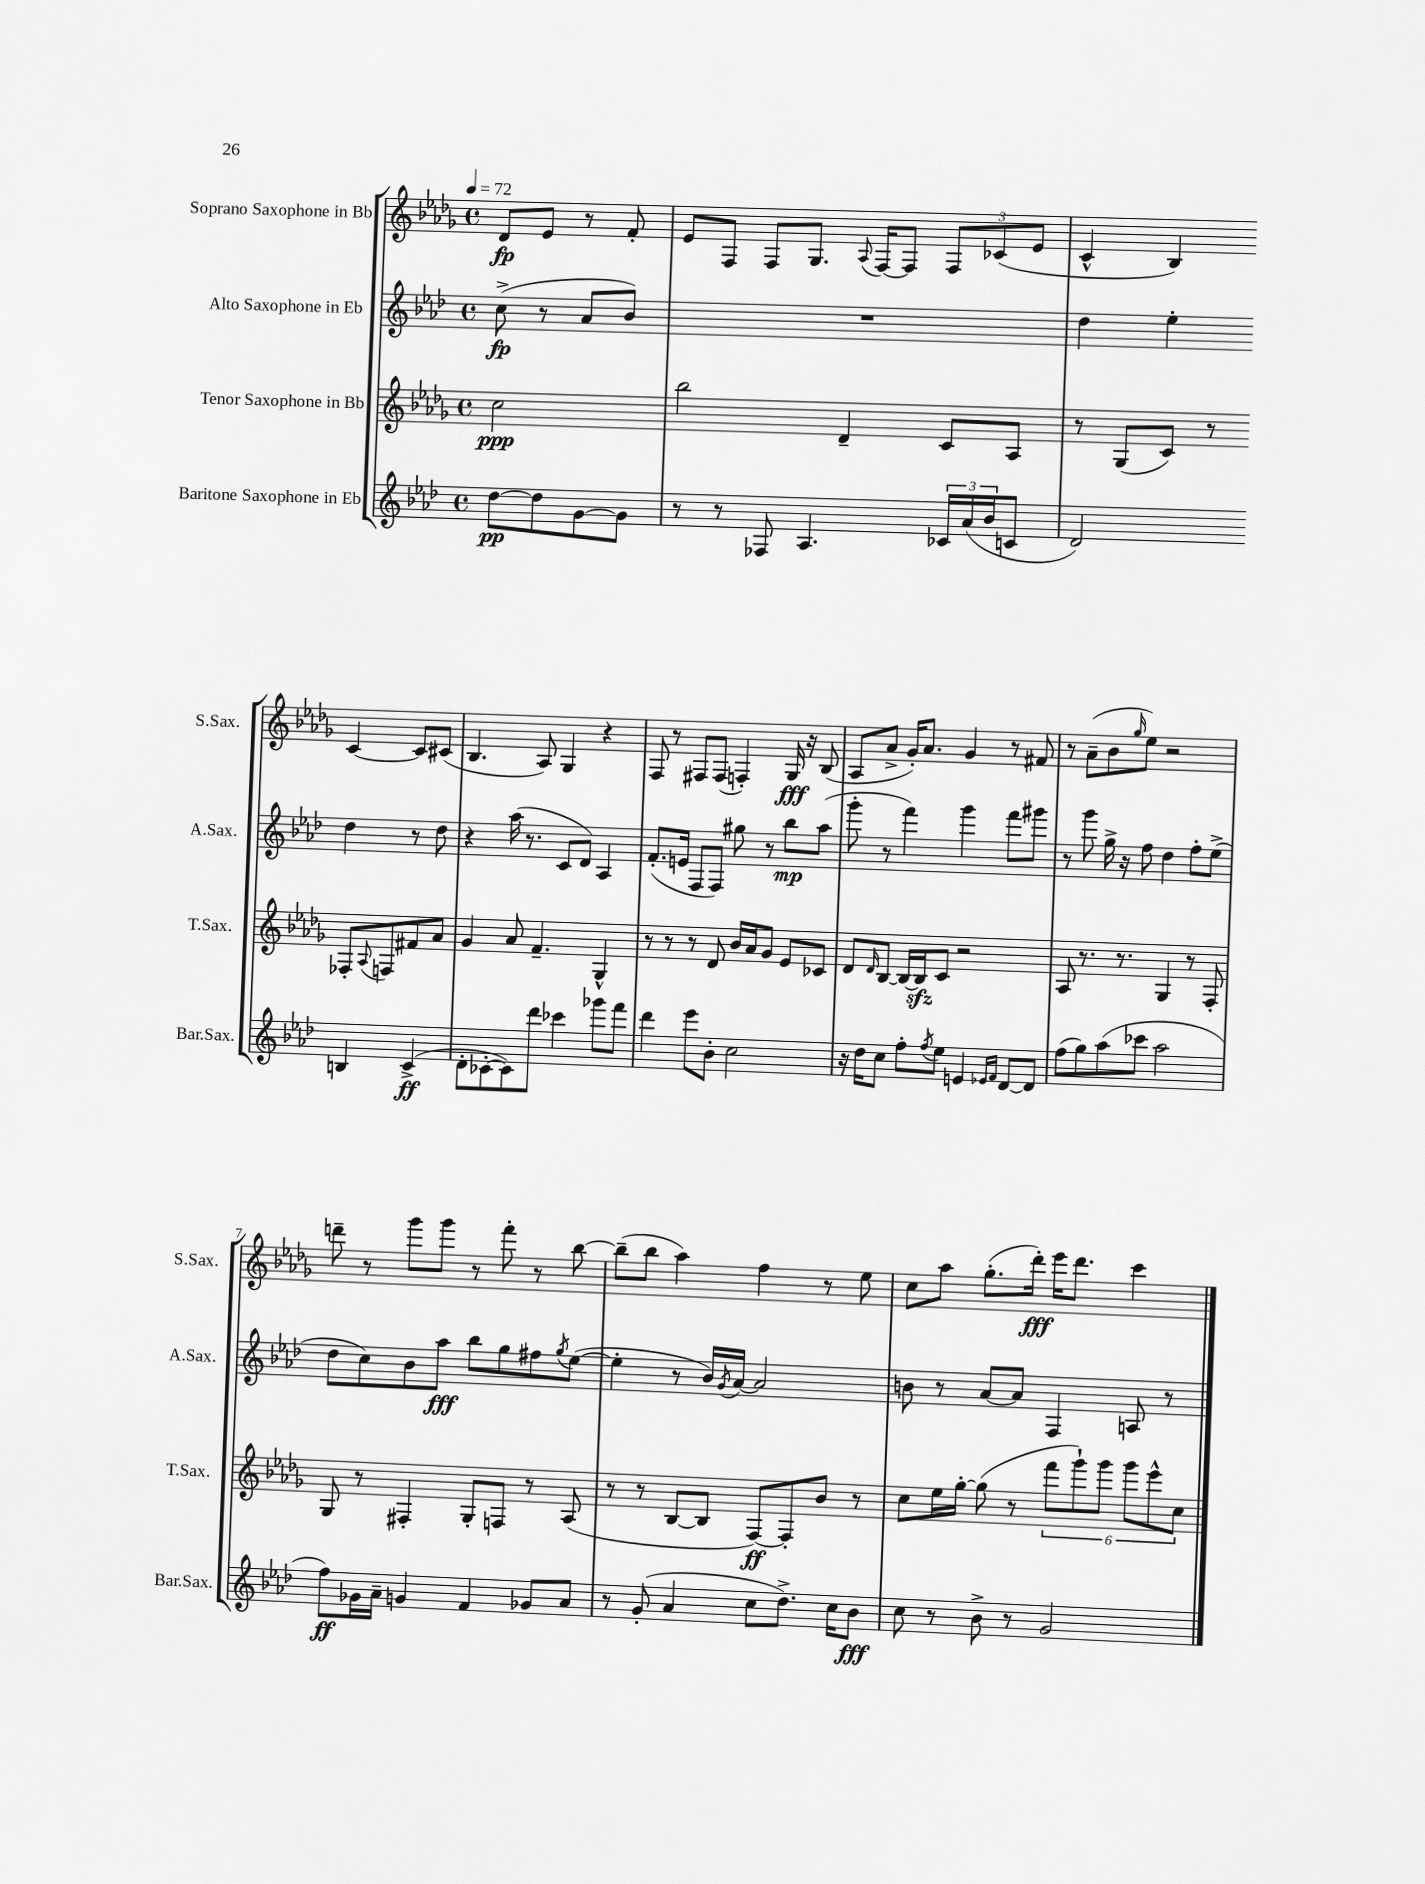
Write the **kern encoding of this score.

**kern	**kern	**kern	**kern
*staff4	*staff3	*staff2	*staff1
*clefG2	*clefG2	*clefG2	*clefG2
*k[b-e-a-d-]	*k[b-e-a-d-g-]	*k[b-e-a-d-]	*k[b-e-a-d-g-]
*M4/4	*M4/4	*M4/4	*M4/4
*met(c)	*met(c)	*met(c)	*met(c)
*MM72	*MM72	*MM72	*MM72
[8dd-	2cc	(8cc^	8d-
8dd-]	.	8r	8e-
[8g	.	8a-	8r
8g]	.	8b-)	8f'
=	=	=	=
8r	2bb-	1r	8e-
8r	.	.	8F
8F-	.	.	8F
4.A-	.	.	8.G-
.	4d-~	.	.
.	.	.	8qqA-
.	.	.	[16F
.	.	.	8F]
24c-	8c	.	12F
(24a-	.	.	.
24b-	.	.	(12c-
8c	8A-	.	.
.	.	.	12e-
=	=	=	=
2d-)	8r	4dd-	4c^^
.	(8G-	.	.
.	8c)	4ee-'	4B-)
.	8r	.	.
4B	8F-'	4dd-	[4c
.	8qqA-	.	.
.	8F	.	.
(4c^	8f#	8r	8c]
.	8a-	8dd-	(8c#
=	=	=	=
8d-'	4g-	4r	4.B-
[8c-'	.	.	.
8c-])	8a-	(16aa-	.
.	.	8.r	.
8ddd-	4.f~	.	8A-)
4ccc-	.	8c	4G-
.	.	8d-)	.
8ggg-	4G-^^	4A-	4r
8fff	.	.	.
=	=	=	=
4ddd-	8r	(8.f'	8F
.	8r	.	8r
.	.	16e	.
8eee-	8r	8F	8F#
8b-'	8d-	8F)	(8F#
2cc	16b-	8gg#	4F')
.	16a-	.	.
.	8g-	8r	.
.	8e-	8bb-	16G-
.	.	.	16r
.	8c-	(8aa-	(8B-
=	=	=	=
16r	8d-	8ggg'	8A-
16dd-	.	.	.
.	16qqd-	.	.
8cc	[8B-	8r	8a-^
8ff'	16B-_	4fff)	16g-')
.	16B-]	.	8.a-
8qff	.	.	.
8ee-	8c	.	.
4e	2r	4ggg	4g-
16qqe-	.	.	.
16qqf	.	.	.
[8d-	.	8fff	8r
8d-]	.	8ggg#	8f#
=	=	=	=
(8ff	8A-	8r	8r
8gg)	8.r	8ggg	(8a-~
(8aa-	.	16gg^	8b-
.	8.r	16r	.
.	.	.	16qqgg-
8ccc-	.	8ff	8ee-)
2aa-	4G-	4dd-	2r
.	8r	8ff'	.
.	8F'	(8ee-^	.
=	=	=	=
8ff)	8G-	8dd-	8ddd~
16g-	8r	8cc)	8r
16a-~	.	.	.
4g	4F#'	8b-	8ggg-
.	.	8aa-	8ggg-
4f	8G-'	8bb-	8r
.	8F	8gg	8fff'
8g-	8r	8ff#	8r
.	.	8qgg	.
8a-	(8A-	([8ee-	[8bb-
=	=	=	=
8r	8r	4ee-']	(8bb-~]
(8g'	8r	.	8bb-
4a-	[8B-	8r	4aa-)
.	8B-]	16b-)	.
.	.	8qg	.
.	.	[16a-	.
8cc	[8F)	2a-]	4ff
8.dd-^)	8F']	.	.
.	8b-	.	8r
16cc	.	.	.
8b-	8r	.	8ee-
=	=	=	=
8cc	8cc	8b	8cc
8r	16ee-	8r	8aa-
.	[16gg-'	.	.
8b-^	(8gg-]	[8a-	(8.gg-'
8r	8r	8a-]	.
.	.	.	16ddd-')
2g	12fff	4F	16eee-
.	.	.	8.ddd-
.	12ggg-`)	.	.
.	12ggg-	.	.
.	12ggg-	8A	4ccc
.	12eee-^^	.	.
.	.	8r	.
.	12cc	.	.
==	==	==	==
*-	*-	*-	*-
